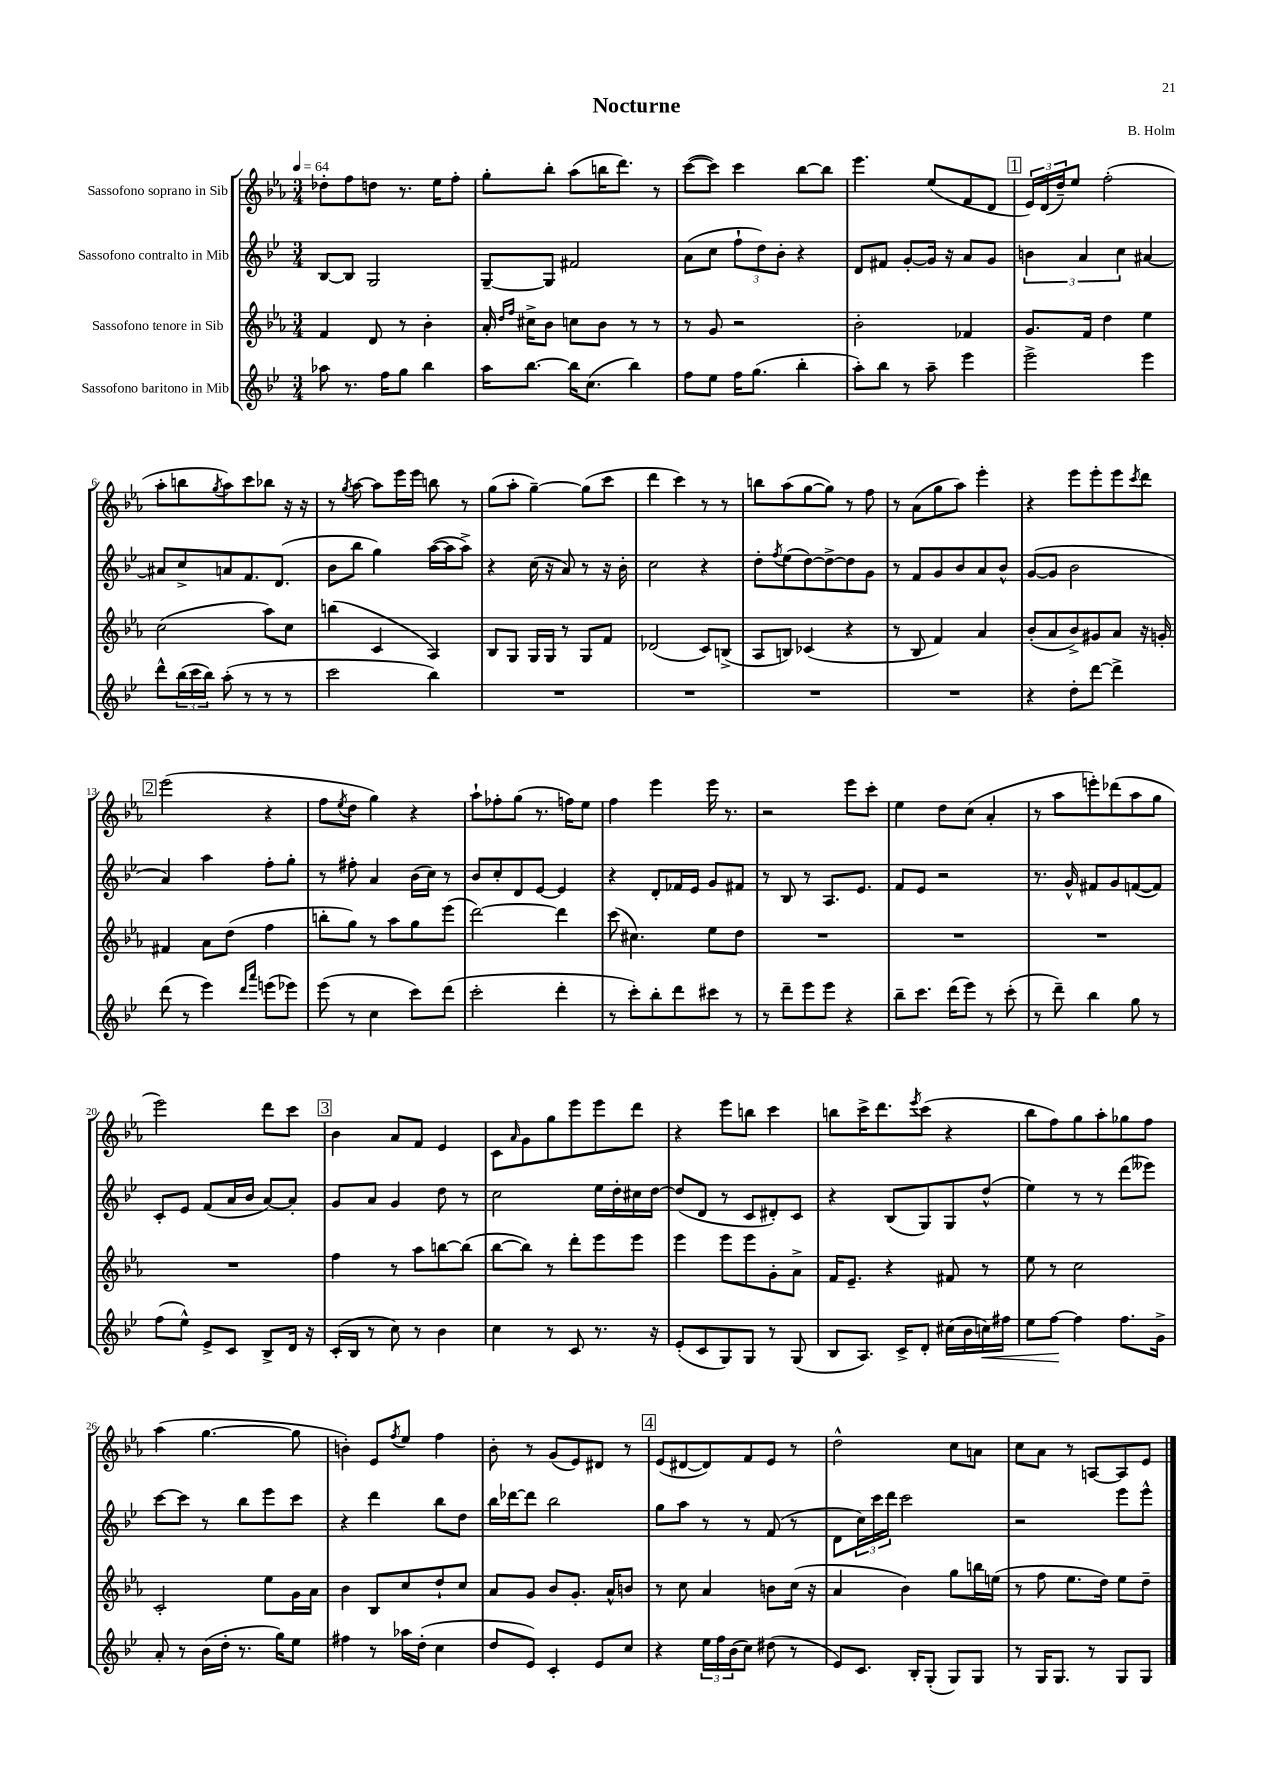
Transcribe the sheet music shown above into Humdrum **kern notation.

**kern	**kern	**kern	**kern
*staff4	*staff3	*staff2	*staff1
*clefG2	*clefG2	*clefG2	*clefG2
*k[b-e-]	*k[b-e-a-]	*k[b-e-]	*k[b-e-a-]
*M3/4	*M3/4	*M3/4	*M3/4
*MM64	*MM64	*MM64	*MM64
8aa-	4f	[8B-	8dd-'
8.r	.	8B-]	8ff
.	8d	2G	8dd
16ff	.	.	.
8gg	8r	.	8.r
4bb-	4b-'	.	.
.	.	.	16ee-
.	.	.	8ff'
=	=	=	=
16aa	16a-'	[8G~	8gg'
.	16qqdd	.	.
.	16qqff	.	.
[8.bb-	16cc#^	.	.
.	8b-	8G]	8bb-'
16bb-]	8cc	2f#	(8aa-
(8.cc	.	.	.
.	8b-	.	16bb
.	.	.	8.ddd)
4bb-)	8r	.	.
.	8r	.	8r
=	=	=	=
8ff	8r	(8a	([8ccc
8ee-	8g	8cc	8ccc])
16ff	2r	12ff`	4ccc
(8.gg	.	.	.
.	.	12dd)	.
.	.	12b-'	.
4bb-'	.	4r	[8bb-
.	.	.	8bb-]
=	=	=	=
8aa')	2b-'	8d	4.eee-
8bb-	.	8f#	.
8r	.	[8g'	.
8aa~	.	16g]	(8ee-
.	.	16r	.
4eee-	4f-	8a	8f
.	.	8g	8d
=	=	=	=
2eee-^	8.g	6b	24e-)
.	.	.	(24d
.	.	.	24dd~)
.	.	.	8ee-
.	.	6a	.
.	16f	.	.
.	4dd	.	(2ff'
.	.	6cc	.
4eee-	4ee-	[4a#	.
=	=	=	=
8ddd^^	(2cc	8a#]	8aa-'
(24bb-	.	8cc^	8bb
24ccc	.	.	.
24bb-)	.	.	.
.	.	.	8qgg
(8aa'	.	8a	8aa-)
8r	.	8.f	8ccc
8r	8aa-)	.	8bb-
.	.	(8.d	.
8r	8cc	.	16r
.	.	.	16r
=	=	=	=
2ccc	(4bb	8b-	8r
.	.	.	8qgg
.	.	8bb-	[8aa-
.	4c	4gg)	8aa-]
.	.	.	16eee-
.	.	.	16eee-
4bb-)	4A-)	([16aa	8bb
.	.	16aa]	.
.	.	8aa^)	8r
=	=	=	=
2.r	8B-	4r	(8gg
.	8G	.	8aa-'
.	16G	(16cc	[4gg~)
.	16G	16r	.
.	8r	8a)	.
.	8G	8r	(8gg]
.	8f	16r	8ccc
.	.	16b-'	.
=	=	=	=
2.r	(2d-	2cc	4ddd
.	.	.	4ccc)
.	8c)	4r	8r
.	(8B^	.	8r
=	=	=	=
2.r	8A-	8dd'	8bb
.	.	8qff	.
.	8B)	(8ee-	(8aa-
.	(4c-	[8dd)	[8gg
.	.	8dd^_	8gg])
.	4r	8dd]	8r
.	.	8g	8ff
=	=	=	=
2.r	8r	8r	8r
.	8B-	8f	(8a-
.	4f)	8g	8gg
.	.	8b-	8aa-)
.	4a-	8a	4eee-'
.	.	8b-^^	.
=	=	=	=
4r	(8b-'	([8g	4r
.	8a-	8g]	.
8dd'	8b-^)	2b-	8eee-
[8ddd	8g#	.	8eee-'
4ddd^]	8a-	.	8eee-
.	.	.	8qccc
.	16r	.	8ddd
.	16g'	.	.
=	=	=	=
(8ddd	4f#	4a)	(2eee-
8r	.	.	.
4eee-)	8a-	4aa	.
.	(8dd	.	.
16qqddd	.	.	.
16qqaaa	.	.	.
(8eee	4ff	8ff'	4r
8eee-)	.	8gg'	.
=	=	=	=
(8eee-	8bb'	8r	8ff
.	.	.	8qee-
8r	8gg)	8ff#'	8dd
4cc	8r	4a	4gg)
.	8aa-	.	.
8ccc)	8gg	(16b-	4r
.	.	16cc)	.
(8ddd	(8eee-	8r	.
=	=	=	=
2ccc'	[2ddd)	8b-	8aa-`
.	.	8cc'	8ff-'
.	.	8d	(8gg
.	.	[8e-	8.r
4ddd'	4ddd]	4e-]	.
.	.	.	16ff)
.	.	.	8ee-
=	=	=	=
8r	(8ccc	4r	4ff
8ccc')	4.cc#)	.	.
8bb-'	.	8d'	4eee-
8ddd	.	16f-	.
.	.	16e-	.
8ccc#	8ee-	8g	16eee-
.	.	.	8.r
8r	8dd	8f#	.
=	=	=	=
8r	2.r	8r	2r
8ddd~	.	8B-	.
8eee-	.	8r	.
8eee-	.	8.A	.
4r	.	.	8eee-
.	.	8.e-	.
.	.	.	8ccc'
=	=	=	=
8bb-~	2.r	8f	4ee-
8.ccc	.	8e-	.
.	.	2r	8dd
(16ddd	.	.	.
8eee-)	.	.	(8cc
8r	.	.	4a-'
(8ccc'	.	.	.
=	=	=	=
8r	2.r	8.r	8r
8ddd~)	.	.	8aa-
.	.	16g^^	.
4bb-	.	8f#	8eee')
.	.	8g	(8ddd-
8gg	.	([8f	8aa-
8r	.	8f])	8gg
=	=	=	=
(8ff	2.r	8c'	2eee-)
8ee-^^)	.	8e-	.
8e-^	.	(8f	.
8c	.	16a	.
.	.	16b-	.
8B-^	.	[8a)	8ddd
16d	.	8a']	8ccc
16r	.	.	.
=	=	=	=
(16c'	4ff	8g	4b-
16B-	.	.	.
8r	.	8a	.
8cc)	8r	4g	8a-
8r	8aa-	.	8f
4b-	[8bb	8dd	4e-
.	(8bb]	8r	.
=	=	=	=
4cc	[8bb-	2cc	8c
.	.	.	16qqa-
.	8bb-])	.	8g
8r	8r	.	8gg
8c	8ddd'	.	8eee-
8.r	8eee-	16ee-	8eee-
.	.	16dd'	.
.	8eee-	16cc#	8ddd
16r	.	[16dd	.
=	=	=	=
(8e-'	4eee-	(8dd]	4r
8c	.	8d	.
8G)	8eee-	8r	8eee-
8G	8eee-	8c	8bb
8r	8g'	8d#')	4ccc
(8G	8a-^	8c	.
=	=	=	=
8B-	16f	4r	8bb
.	8.e-~	.	.
8.A)	.	.	16ccc^
.	.	.	8.ddd
.	4r	(8B-	.
16c^	.	.	.
.	.	.	8qeee-
8d'	.	8G)	(8ccc
(16cc#	8f#	8G	4r
16b-	.	.	.
16cc)	8r	(8dd^^	.
16ff#	.	.	.
=	=	=	=
8ee-	8ee-	4ee-)	8bb-
[8ff	8r	.	8ff)
4ff]	2cc	8r	8gg
.	.	8r	8aa-'
8.ff	.	(8ddd	8gg-
.	.	8eee--)	8ff
16g^	.	.	.
=	=	=	=
8a'	2c'	[8ccc	(4aa-
8r	.	8ccc]	.
(16b-	.	8r	[4.gg
16dd'	.	.	.
8.r	.	8bb-	.
.	8ee-	8eee-	.
16gg)	.	.	.
8ee-	16g	8ccc	8gg]
.	16a-	.	.
=	=	=	=
4ff#	4b-	4r	4b')
8r	8B-	4ddd	8e-
.	.	.	8qff
16aa-	8cc	.	8ee-
(16dd'	.	.	.
4cc	8dd`	8bb-	4ff
.	8cc	8dd	.
=	=	=	=
8dd	8a-	16bb-	8b-'
.	.	[16ddd-	.
8e-)	8g	8ddd-]	8r
4c'	8b-	2bb-	(8g
.	8.g'	.	8e-)
8e-	.	.	8d#
.	16a-^^	.	.
8cc	8b	.	8r
=	=	=	=
4r	8r	8gg	(8e-
.	8cc	8aa	[8d#
24ee-	4a-	8r	8d#])
24ff	.	.	.
(24b-	.	.	.
8cc)	.	8r	8f
(8dd#	8b	(8f	8e-
8r	(16cc	8r	8r
.	16r	.	.
=	=	=	=
8e-)	4a-	8d	2dd^^
8.c	.	24cc)	.
.	.	24ccc	.
.	.	24ddd	.
.	4b-)	2ccc	.
16B-'	.	.	.
(8G'	.	.	.
8G)	8gg	.	8cc
8G	16bb	.	8a
.	(16ee	.	.
=	=	=	=
8r	8r	2r	8cc
16G	8ff	.	8a-
8.G	.	.	.
.	8.ee-	.	8r
8r	.	.	[8A
.	16dd)	.	.
8G	8ee-	8eee-	8A]
8G	8dd~	8eee-^^	8e-
==	==	==	==
*-	*-	*-	*-
